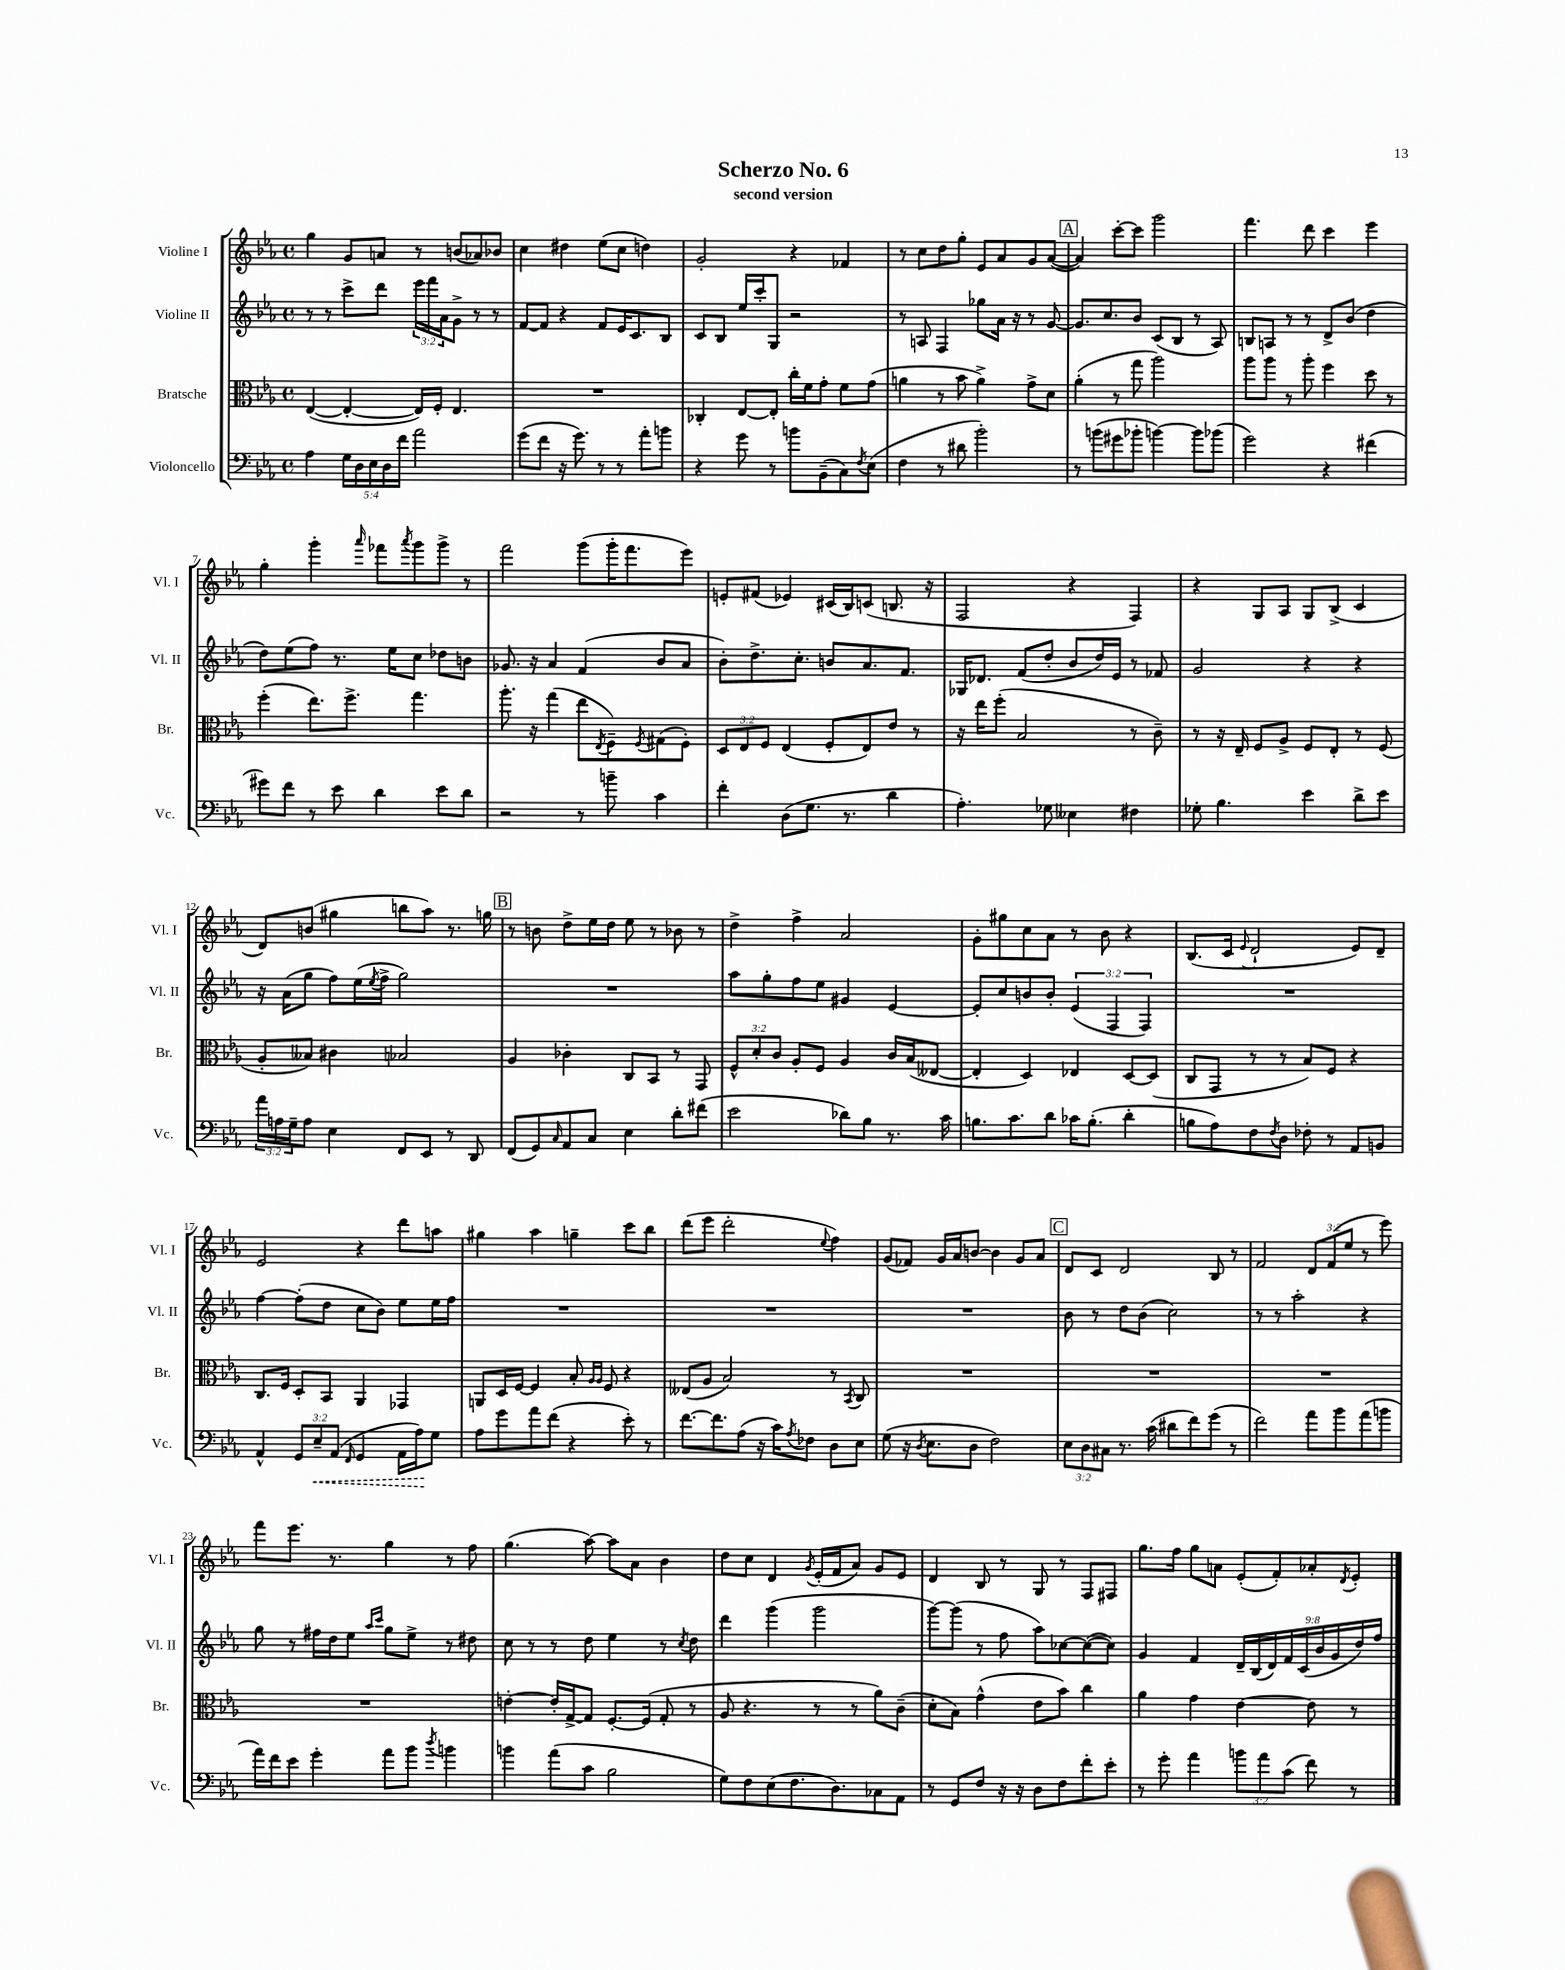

**kern	**kern	**kern	**kern
*staff4	*staff3	*staff2	*staff1
*clefF4	*clefC3	*clefG2	*clefG2
*k[b-e-a-]	*k[b-e-a-]	*k[b-e-a-]	*k[b-e-a-]
*M4/4	*M4/4	*M4/4	*M4/4
*met(c)	*met(c)	*met(c)	*met(c)
4A-	([4E-	8r	4gg
.	.	8r	.
20G	4E-'_	8ccc^	8g
20D	.	.	.
20E-	.	.	.
.	.	8ddd	8a
20D	.	.	.
20f	.	.	.
2a-	16E-])	24eee-	8r
.	.	24fff	.
.	16F'	.	.
.	.	24a-	.
.	4.E-	8g^	(8b
.	.	8r	8a-)
.	.	8r	8b-
=	=	=	=
(8g	1r	[8f	4cc
8f	.	8f]	.
16r	.	4r	4dd#
8.g)	.	.	.
8r	.	8f	(8ee-
8r	.	16e-	8cc
.	.	8.c	.
8a-'	.	.	4dd)
8b	.	8B-	.
=	=	=	=
4r	4C-'	8c	2g'
.	.	8B-	.
8g	[8E-	16ee-	.
.	.	16ccc'	.
8r	8E-']	8G	.
8b	16cc'	2r	4r
.	16f	.	.
(8BB-~	8g'	.	.
8C)	8f	.	4f-
8qF	.	.	.
(8E-	(8g	.	.
=	=	=	=
4F	4a	8r	8r
.	.	8A	8cc
8r	8r	4F	8dd
8d#	8b-	.	8gg'
2b-')	4a^)	8gg-	8e-
.	.	16a-	8a-
.	.	16r	.
.	8g^	8r	8g
.	8d	[8g	([8a-
=	=	=	=
8r	(4a-'	8.g]	4a-])
(8b	.	.	.
.	.	8.cc	.
8g#	8r	.	[8ccc'
8b-'	8gg	8b-	8ccc]
[4b)	2aa-)	(8c	2ggg
.	.	8B-	.
8b]	.	8r	.
(8b-	.	8A-)	.
=	=	=	=
2g)	8aa-	8B	4.fff
.	8aa-	8A	.
.	8r	8r	.
.	8aa-'	8r	8ddd
4r	4ff	8d^	4ccc
.	.	(8b-	.
(4f#	8dd	4dd	4eee-
.	8r	.	.
=	=	=	=
8g#)	(4ff'	8dd)	4gg'
8f	.	(8ee-	.
8r	8.ee-)	8ff)	4ggg'
8e-	.	8.r	.
.	8.ff^	.	.
.	.	.	16qqaaa-
4d	.	.	8fff-
.	.	16ee-	.
.	.	.	8qaaa-
.	4.gg	8cc	8ggg
8e-	.	8dd-	8ggg^
8d	.	8b	8r
=	=	=	=
2r	8.aa-'	8.g-	2fff
.	16r	16r	.
.	(4gg	4a-	.
8r	8ee-	(4f	(8ggg
.	8qE-	.	.
8b~	8F~)	.	16ggg'
.	.	.	8.fff
.	8qF	.	.
4c	(8G#	8b-	.
.	8F')	8a-	8eee-)
=	=	=	=
4f'	12D	8b-')	8e'
.	12E-	.	.
.	.	8.dd^	(8f#
.	12F	.	.
(8D	(4E-	.	4e-)
.	.	8.cc'	.
8.G	.	.	.
.	8F'	8b	(16c#
8.r	.	.	16B-)
.	8E-)	8.a-	(8c
4d	8e-	.	8.B
.	.	8.f	.
.	8r	.	.
.	.	.	16r
=	=	=	=
4.A-')	16r	16G-	2F
.	16ee-	8.d-	.
.	(8ff'	.	.
.	2B-	(8f	.
8G-	.	8dd'	.
4E--	.	8b-	4r
.	.	16dd)	.
.	.	16e-	.
4F#	8r	8r	4F)
.	8c~)	8f-	.
=	=	=	=
8G-'	8r	2g	4r
4.B-	16r	.	.
.	16E-~	.	.
.	8F	.	8G
.	8A-^	.	8A-
4e-	8F	4r	8G
.	8E-'	.	(8B-^
8d^	8r	4r	4c
8e-	(8F	.	.
=	=	=	=
24a-	8A-'	16r	8d)
24A	.	.	.
.	.	(16a-	.
24G~	.	.	.
8A	8B--)	8gg	(8b
4E-	4c#	8ff)	4gg#
.	.	(16ee-	.
.	.	8qee-	.
.	.	16ff^	.
8FF	2B-	2gg)	8bb
8EE-	.	.	8aa-)
8r	.	.	8.r
8DD	.	.	.
.	.	.	16gg
=	=	=	=
(8FF	4A-	1r	8r
8GG)	.	.	8b
16qqC	.	.	.
8AA-	4c-'	.	8dd^
8C	.	.	16ee-
.	.	.	16dd
4E-	8C	.	8ee-
.	8BB-	.	8r
8d'	8r	.	8b-
(8f#	8GG	.	8r
=	=	=	=
2e-	12F^^	8aa-	4dd^
.	12d'	.	.
.	.	8gg'	.
.	12c	.	.
.	8A-'	8ff	4ff^
.	8F	8ee-	.
8d-)	4A-	4g#	2a-
8B-	.	.	.
8.r	16c	[4e-	.
.	(16B-	.	.
.	[8E--	.	.
16c	.	.	.
=	=	=	=
8.B	4E--']	8e-']	8g'
.	.	8cc	8gg#
8.c	.	.	.
.	4D)	8b	8cc
8d	.	8b'	8a-
16c-	4E-	(6e-	8r
(8.B'	.	.	.
.	.	.	8b-
.	.	6F	.
4d'	[8D	.	4r
.	.	6F)	.
.	(8D]	.	.
=	=	=	=
8B	8C	1r	(8.B-
8A-)	8GG	.	.
.	.	.	16c
.	.	.	8qqe-
8F	8r	.	2d`
8qF	.	.	.
8D	8r	.	.
8F-'	8B-)	.	.
8r	8F	.	.
8AA-	4r	.	8e-)
8BB	.	.	8d~
=	=	=	=
4AA-^^	8.C	[4ff	2e-
.	16F	.	.
12GG	8D'	(8ff']	.
12E-~	.	.	.
.	8BB-	8dd	.
(12AA-	.	.	.
16qqFF	.	.	.
4GG	4AA-	8cc	4r
.	.	8b-)	.
16AA-	4GG-	8ee-	8ddd
16A-)	.	.	.
8G	.	16ee-	8aa
.	.	16ff	.
=	=	=	=
8A-	8AA	1r	4gg#
8g	16D	.	.
.	[16F	.	.
8a-	4F]	.	4aa-
(8f	.	.	.
4r	8B-'	.	4gg~
.	16qqA-	.	.
.	16qqA-	.	.
.	8F	.	.
8e-')	4r	.	8ccc
8r	.	.	8bb-
=	=	=	=
[8.f	(8E--	1r	(8ddd
.	8A-	.	8eee-
8.f]	.	.	.
.	2B-)	.	2ddd'
(8A-	.	.	.
16r	.	.	.
16c)	.	.	.
8qA-	.	.	.
8F-	.	.	.
.	.	.	8qqee-
8D	8r	.	4ff)
.	8qBB-	.	.
8E-	8C	.	.
=	=	=	=
(8G	1r	1r	(8g
16r	.	.	8f-)
8qD	.	.	.
8.E-	.	.	.
.	.	.	16g
.	.	.	16a-
8D	.	.	[8b
2F)	.	.	4b]
.	.	.	8g
.	.	.	8a-
=	=	=	=
12E-	1r	8b-	8d
12D	.	.	.
.	.	8r	8c
12C#	.	.	.
8.r	.	8dd	2d
.	.	(8b-	.
(16c	.	.	.
8d#	.	2cc)	.
8f)	.	.	.
(8g	.	.	8B-
8r	.	.	8r
=	=	=	=
2f)	1r	8r	2f
.	.	8r	.
.	.	2aa-'	.
8a-	.	.	12d
.	.	.	(12f
8b-	.	.	.
.	.	.	12ee-
(8a-	.	4r	8r
8b	.	.	8eee-)
=	=	=	=
16a-)	1r	8gg	8fff
16f	.	.	.
8e-	.	8r	8.eee-
4g'	.	16ff#	.
.	.	16dd	8.r
.	.	8ee-	.
.	.	16qqaa-	.
.	.	16qqccc	.
8a-	.	8gg	4gg
8b-	.	8ee-^	.
8qdd	.	.	.
4b	.	8r	8r
.	.	8dd#	8ff
=	=	=	=
4b	[4e'	8cc	(4.gg
.	.	8r	.
(8a-	16e']	8r	.
.	[16G^	.	.
8c	8G]	8dd	[8aa-)
2B-	[8.F'	4ee-	8aa-]
.	.	.	8a-
.	(16F]	.	.
.	8G'	8r	4b-
.	.	8qcc	.
.	8r	8dd	.
=	=	=	=
8G)	8A-	4ddd	8dd
8F	4.r	.	8cc
(8E-	.	(4ggg	4d
8.F	.	.	.
.	.	.	8qg
.	8r	2ggg	(16e-'
8.D)	.	.	16f
.	8r	.	8a-)
8C-	8a-)	.	8g
8AA-	(8c~	.	8e-
=	=	=	=
8r	8d'	[8ggg)	4d
8GG	8B-)	(8ggg]	.
8F	(4g^^	8r	8B-
16r	.	8ff	8r
16r	.	.	.
8D	8e-	8aa-)	8G
8F	8b-)	[8cc-	8r
8f'	4cc	(8cc-_	8F
8e-'	.	8cc-])	8F#
=	=	=	=
8r	4a-	4g	8.gg
8g'	.	.	.
.	.	.	16ff
4a-	4g	4f	8gg
.	.	.	8a
12b	[4e-	18d~	(8e-'
.	.	(18B-	.
12a-	.	.	.
.	.	18d)	.
.	.	.	8f')
(12c	.	18f	.
.	.	(18c	.
8f)	8e-]	.	8a-'
.	.	18b-	.
.	.	18g	.
.	.	.	8qd
8r	8r	.	8e-'
.	.	18dd)	.
.	.	18ff	.
==	==	==	==
*-	*-	*-	*-
